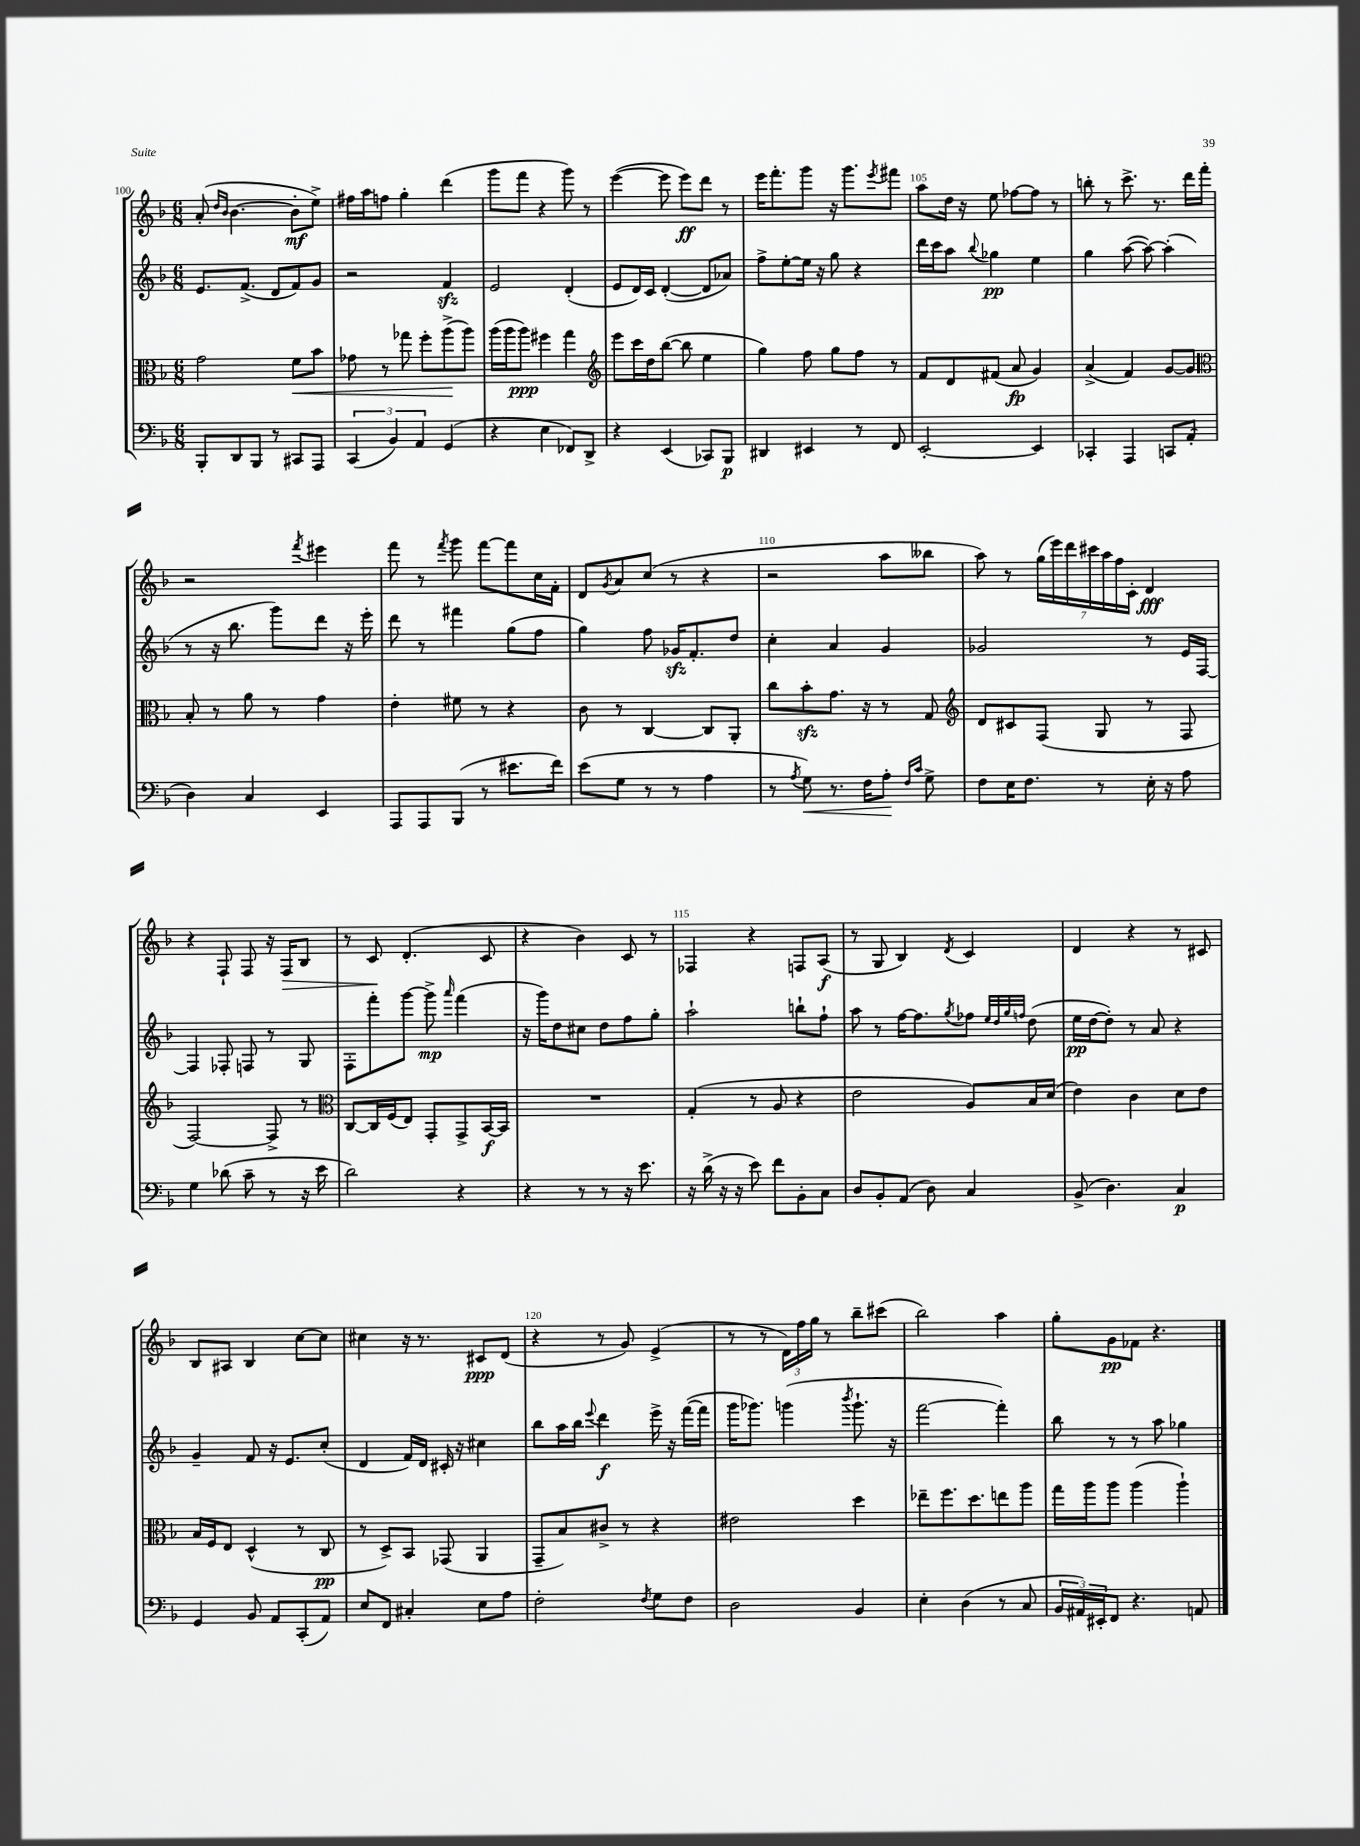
<<
\new StaffGroup <<
\new Staff = "s0" {
    \clef treble \key f \major \numericTimeSignature \time 6/8
    a'8-.( \grace { d''16 bes'16 } bes'4.~ bes'8-.\mf e''8->) |
    fis''16 a''16 f''8 g''4-. d'''4( |
    g'''8 f'''8 r4 g'''8) r8 |
    e'''4~( e'''8 e'''8\ff) d'''8 r8 |
    e'''16 f'''8.-. g'''8 r16 g'''8. \acciaccatura { e'''8 } fis'''8 |
    a''8 d''16 r16 e''8 fes''8~ fes''8 r8 |
    b''8-. r8 c'''8.-> r8. d'''16 f'''16-. |
    r2 \acciaccatura { f'''8 } eis'''4 |
    f'''8 r8 \acciaccatura { f'''8 } g'''8 f'''8~ f'''8 c''16 f'16-. |
    d'8 \acciaccatura { g'8 } a'8 c''8( r8 r4 |
    r2 a''8 beses''8 |
    a''8) r8 \tuplet 7/4 { g''16( e'''16) d'''16 cis'''16 a''16 f''16 c'16-. } d'4\fff |
    r4 f8-! f8 r16 f16\> bes8 |
    r8 c'8\! d'4.-.( c'8 |
    r4 bes'4) c'8 r8 |
    fes4 r4 f8 a8\f( |
    r8 g8 bes4) \acciaccatura { d'8 } c'4 |
    d'4 r4 r8 cis'8 |
    bes8 ais8 bes4 c''8~ c''8 |
    cis''4 r16 r8. cis'8\ppp d'8( |
    r4 r8 g'8) e'4->( |
    r8 r8 \tuplet 3/2 { d'16) f''16 g''16 } r8 bes''8-- cis'''8( |
    bes''2) a''4 |
    g''8-. g'8\pp fes'8 r4. \bar "|." |
}
\new Staff = "s1" {
    \clef treble \key f \major \numericTimeSignature \time 6/8
    e'8. f'8.->( d'8 f'8) g'8 |
    r2 f'4\sfz |
    e'2 d'4-.( |
    e'8 d'16) c'16 d'4~-.( d'8 aes'8) |
    f''8-> e''8~-. e''16 r16 g''8 r4 |
    d'''16 c'''16 a''8 \appoggiatura { bes''8 } ges''4\pp e''4 |
    g''4 a''8~( a''8~) a''4-.( |
    r8 r16 bes''8. g'''8) d'''8 r16 e'''16-. |
    d'''8 r8 fis'''4 g''8( f''8 |
    g''4) f''8 ges'16\sfz f'8.-. d''8 |
    c''4-. a'4 g'4 |
    ges'2 r8 e'16 f16~ |
    f4 fes8-. f8 r8 g8 |
    f8-. f'''8-. g'''8~ g'''8->\mp \grace { a'''16 } f'''4( |
    r16 g'''16) d''8 cis''8 d''8 f''8 g''8-. |
    a''2-! b''8-! f''8-! |
    a''8 r8 f''16~ f''8. \acciaccatura { g''8 } fes''8 \grace { e''32 d''32 g''32 f''32 } d''8( |
    e''16\pp d''16~ d''8-.) r8 a'8 r4 |
    g'4-- f'8 r16 e'8. c''8-.( |
    d'4 f'16) d'16 cis'16-. r16 cis''4 |
    bes''8 a''16 bes''16 \appoggiatura { e'''8 } d'''4\f e'''16-> r16 f'''16~( f'''16 |
    g'''16 ges'''8.) g'''4( \acciaccatura { bes'''8 } g'''8.-! r16 |
    f'''2~ f'''4-.) |
    bes''8 r8 r8 a''8 ges''4 \bar "|." |
}
\new Staff = "s2" {
    \clef alto \key f \major \numericTimeSignature \time 6/8
    g'2 f'8\< bes'8 |
    ges'8 r8 ges''8 f''8-. a''8->\!( a''8) |
    a''16( a''16 a''8\ppp) fis''4 g''4 |
    \clef treble e'''8 c'''16 d''16 bes''8~( bes''8 e''4 |
    g''4) f''8 g''8 f''8 r8 |
    f'8 d'8 fis'8( a'8\fp g'4) |
    a'4->( f'4) g'8~ g'8 |
    \clef alto bes8-. r8 a'8 r8 g'4 |
    e'4-. fis'8 r8 r4 |
    c'8 r8 c4~ c8 a,8-. |
    c''8 bes'8-.\sfz g'8. r16 r8 g8 |
    \clef treble d'8 cis'8 f8( g8 r8 f8 |
    f2~) f8-> r8 |
    \clef alto c8~ c16 f16( e8) g,8-. g,8-> bes,16~\f bes,16 |
    R2. |
    g4-.( r8 a8 r4 |
    e'2 a8) bes16 d'16( |
    e'4) c'4 d'8 e'8 |
    bes16 f16 e8 d4-^( r8 c8\pp |
    r8 d8->) bes,8 ges,8( a,4 |
    g,8-- bes8) cis'8-> r8 r4 |
    eis'2 d''4 |
    ees''8-- f''8. d''8. e''8 a''8 |
    g''16 a''16 a''8 a''4( a''4-!) \bar "|." |
}
\new Staff = "s3" {
    \clef bass \key f \major \numericTimeSignature \time 6/8
    bes,,8-. d,8 bes,,8 r8 cis,8 a,,8 |
    \tuplet 3/2 { c,4( bes,4) a,4 } g,4( |
    r4 e4 fes,8) d,8-> |
    r4 e,4( ces,8) bes,,8\p |
    dis,4 eis,4 r8 f,8 |
    e,2~-. e,4 |
    ces,4-. a,,4 c,8 a,8-.( |
    d4) c4 e,4 |
    a,,8 a,,8 bes,,8( r8 eis'8. f'16) |
    e'8( g8 r8 r8 a4 |
    r8 \acciaccatura { a8 } g8\<) r8. f16 a8-.\! \grace { f16 c'16 } g8-> |
    f8 e16 f8. r8 e16-. r16 a8 |
    g4 des'8( c'8-- r8 r16 e'16 |
    d'2) r4 |
    r4 r8 r8 r16 e'8. |
    r16 d'16->( r16 r16 e'8) f'8 bes,8-. c8 |
    d8 bes,8-. a,8( d8) c4 |
    bes,8->( d4.) c4\p |
    g,4 bes,8 a,8 c,8-.( a,8) |
    e8 f,8 cis4-. e8 a8 |
    f2-. \acciaccatura { f8 } g8 f8 |
    d2 bes,4 |
    e4-. d4( r8 c8 |
    \tuplet 3/2 { bes,16 ais,16) eis,16-. } f,8 r4. a,8 \bar "|." |
}
>>
>>
\layout { \context { \Score currentBarNumber = #100 \override BarNumber.break-visibility = ##(#f #t #t) barNumberVisibility = #(every-nth-bar-number-visible 5) } }
